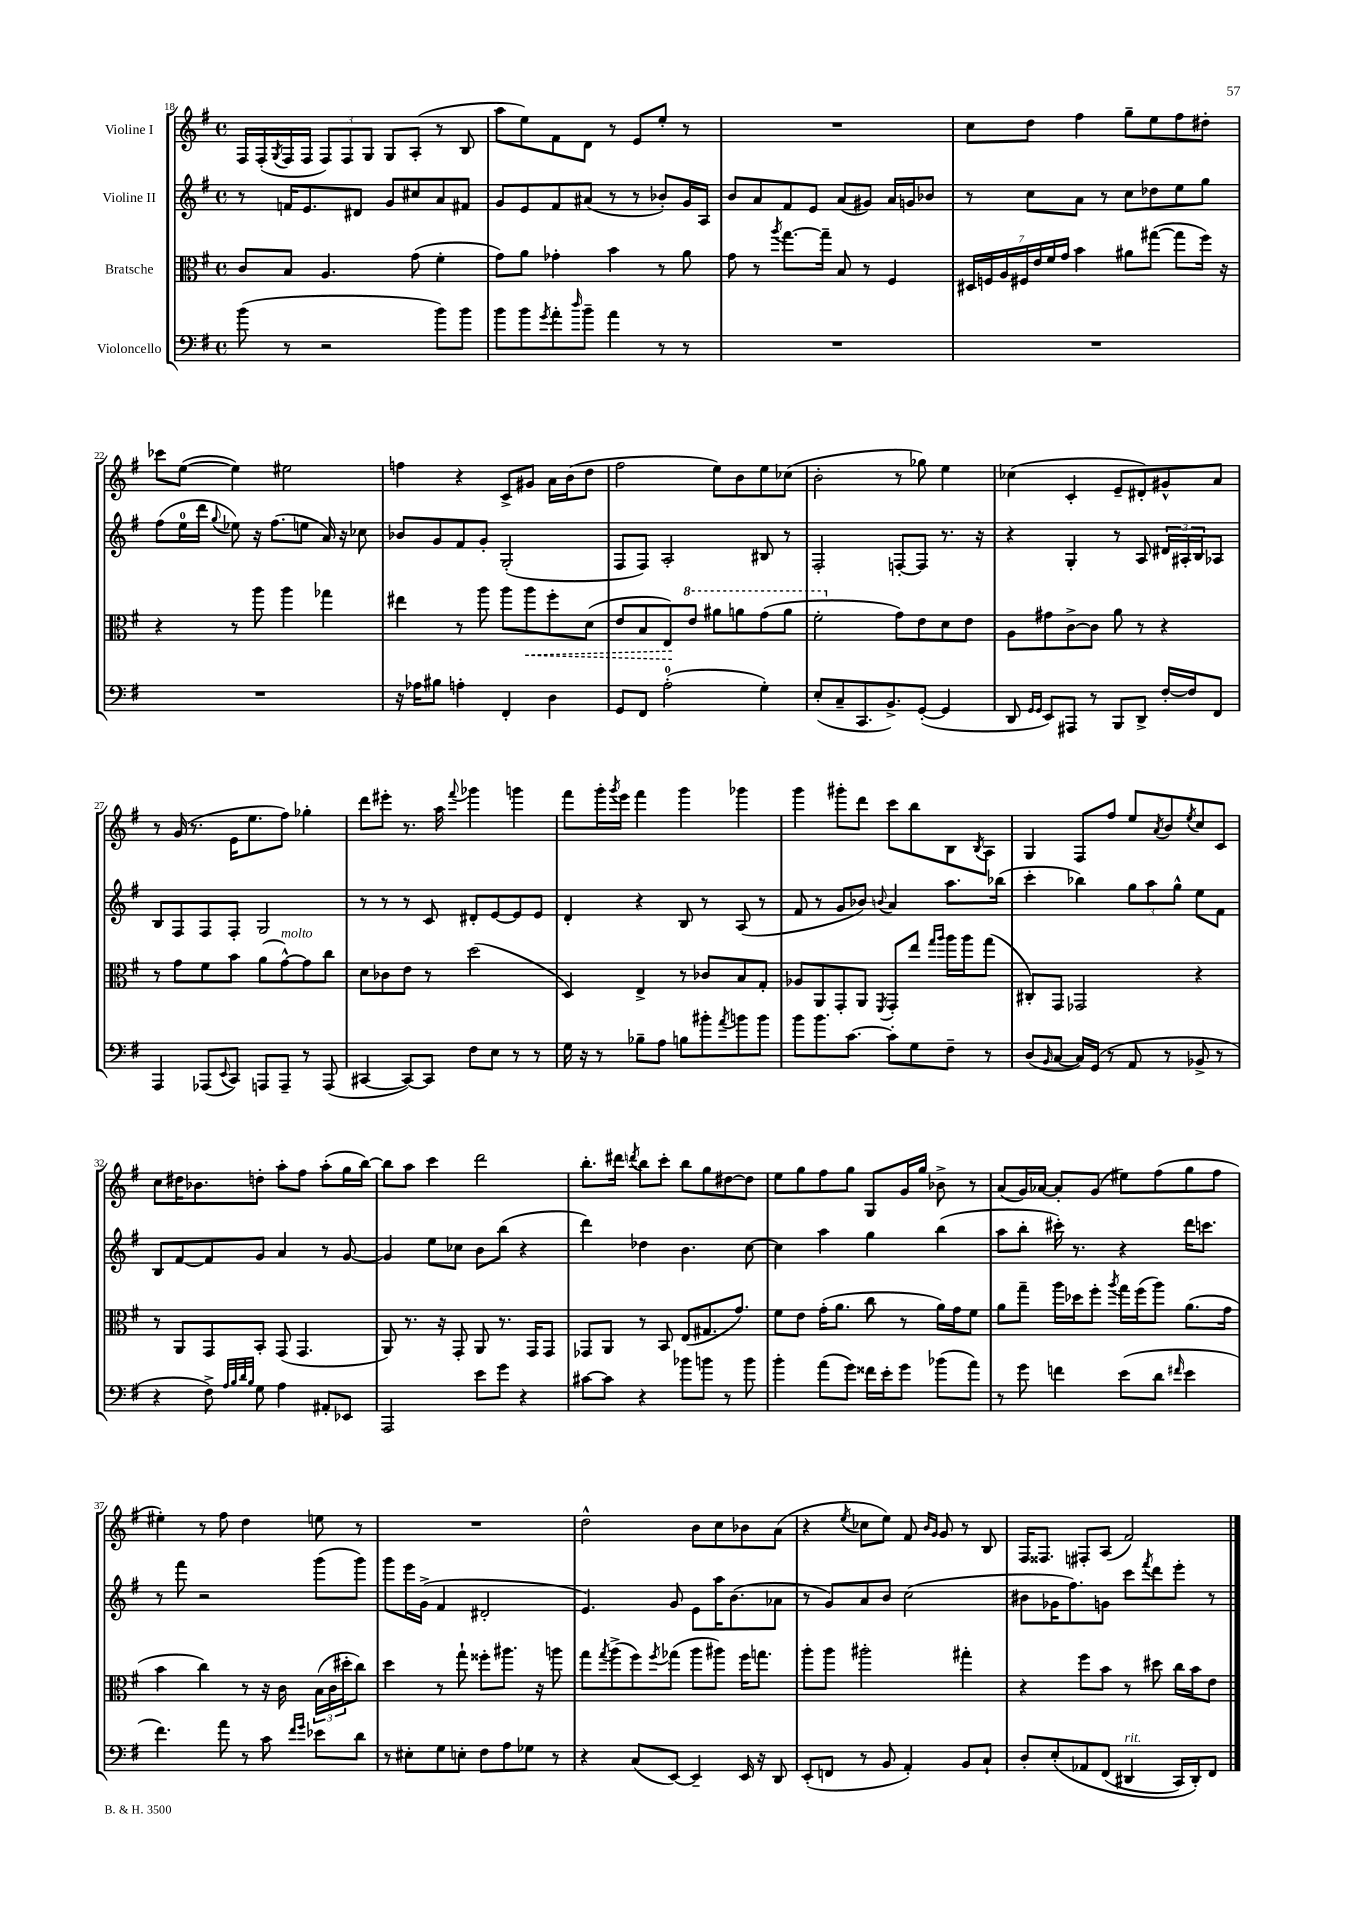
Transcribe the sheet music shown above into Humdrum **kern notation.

**kern	**kern	**kern	**kern
*staff4	*staff3	*staff2	*staff1
*clefF4	*clefC3	*clefG2	*clefG2
*k[f#]	*k[f#]	*k[f#]	*k[f#]
*M4/4	*M4/4	*M4/4	*M4/4
*met(c)	*met(c)	*met(c)	*met(c)
(8b\	8c/L	8r	16F#/LL
.	.	.	(16F#'/
.	.	.	8qG/
8r	8B/J	16f/LK	16F#/
.	.	8.e/	16F#/JJ
2r	4.A/	.	12F#/L)
.	.	.	12F#/
.	.	8d#/J	.
.	.	.	12G/J
.	.	8g/L	8G/L
.	(8g\	8cc#/	(8A'/J
8b\L)	4f#'\	8a/	8r
8b\J	.	8f#/J	8B/
=	=	=	=
8b\L	8g\L)	8g/L	8aa\L
8b\	8a\J	8e/	8ee\)
8qg/	.	.	.
8a'\	4g-'\	8f#/	8f#\
16qqdd/	.	.	.
8b~\J	.	(8a#/J	8d\J
4a\	4b\	8r	8r
.	.	8r	8e/L
8r	8r	8b-'/L)	8ee'/J
8r	8a\	16g/L	8r
.	.	16A/JJ	.
=	=	=	=
1r	8g\	8b/L	1r
.	8r	8a/	.
.	8qaa/	.	.
.	[8.gg\L	8f#/	.
.	.	8e/J	.
.	16gg~\]Jk	.	.
.	8B/	(8a/L	.
.	8r	8g#/J)	.
.	4F#/	16a/LL	.
.	.	16g/J	.
.	.	8b-/J	.
=	=	=	=
1r	28D#/LL	8r	8cc\L
.	28F/	.	.
.	28A/	.	.
.	28F#/	.	.
.	.	8cc\L	8dd\J
.	28e/	.	.
.	28f#/	.	.
.	28g/JJ	.	.
.	4b\	8a\J	4ff#\
.	.	8r	.
.	8a#\L	8cc\L	8gg~\L
.	([8gg#\J	8dd-\	8ee\
.	8gg#\]L	8ee\	8ff#\
.	16ff#\Jk)	8gg\J	8dd#'\J
.	16r	.	.
=	=	=	=
1r	4r	(8ff#\L	8ccc-\L
.	.	16ee\L	([8ee\J
.	.	16ddd\JJ	.
.	.	8qqgg/	.
.	8r	8ee-\)	4ee\])
.	8aa\	16r	.
.	.	(8.ff#\L	.
.	4aa\	.	2ee#\
.	.	8ee\J	.
.	4gg-\	16a/)	.
.	.	16r	.
.	.	8cc-\	.
=	=	=	=
16r	4ee#\	8b-/L	4ff\
16A-\LK	.	.	.
8B#\J	.	8g/	.
4A'\	8r	8f#/	4r
.	8aa\	8g'/J	.
4FF#'/	8aa\L	(2G'/	8c^/L
.	8aa\	.	8g#/J
4D\	8ff#'\	.	16a\LL
.	.	.	(16b\J
.	(8d\J	.	8dd\J
=	=	=	=
8GG/L	8e/L	8F#/L	2ff#\
8FF#/J	8B/	8F#/J)	.
(2A'\	8E/)	2A'/	.
.	8ee/J	.	.
.	8aa#\L	.	8ee\L)
.	8aa\	.	8b\
4G'\)	(8gg\	8B#/	8ee\
.	8aa\J	8r	(8cc-\J
=	=	=	=
(8E'/L	2ff#'\	2F#'/	2b'\
8C~/	.	.	.
8.CC/	.	.	.
8.BB^/)	.	.	.
.	8g\L)	[8F'/L	8r
([8GG'/J	8e\	8F/]J	8gg-\)
4GG/]	8d\	8.r	4ee\
.	8e\J	.	.
.	.	16r	.
=	=	=	=
8DD/	8A\L	4r	(4cc-\
16qqGG/LL	.	.	.
16qqGG/JJ	.	.	.
8EE/L)	8g#\	.	.
8AAA#/J	[8c^\	4G'/	4c'/
8r	8c\]J	.	.
8BBB/L	8a\	8r	8e~/L
8DD^/J	8r	8A/	8d#'/)
[16F#'/LL	4r	24d#/LL	8g#^^/
.	.	24A#'/	.
16F#/]J	.	.	.
.	.	24B/J	.
8FF#/J	.	8A-/J	8a/J
=	=	=	=
4AAA/	8r	8B/L	8r
.	8g\L	8F#/	(16g/
.	.	.	8.r
(8AAA-/L	8f#\	8F#/	.
8qqEE/	.	.	.
8CC/J)	8b\J	8F#'/J	16e\LK
.	.	.	8.ee\
8AAA/L	(8a\L	2G/	.
8AAA~/J	[8g^^\)	.	8ff#\J)
8r	8g\]	.	4gg-'\
(8AAA/	8cc\J	.	.
=	=	=	=
[4CC#/	8d\L	8r	8ddd\L
.	8c-\	8r	8eee#'\J
8CC#/_L)	8e\J	8r	8.r
8CC#/]J	8r	8c/	.
.	.	.	16aa\
.	.	.	8qqfff#/
8F#\L	(2dd\	8d#'/L	4ggg-\
8E\J	.	[8e/	.
8r	.	8e/]	4ggg\
8r	.	8e/J	.
=	=	=	=
16G\	4D/)	4d'/	8fff#\L
16r	.	.	.
8r	.	.	16ggg'\L
.	.	.	8qggg/
.	.	.	16eee\JJ
8B-~\L	4E^/	4r	4fff#\
8A\J	.	.	.
8B\L	8r	8B/	4ggg\
8b#'\	8c-/L	8r	.
8qa/	.	.	.
8b\	8B/	(8A/	4ggg-\
8b\J	8G'/J	8r	.
=	=	=	=
8b\L	8A-/L	8f#/	4ggg\
8.b\	8AA/	8r	.
.	8GG'/	8g/L	8ggg#'\L
[8.c\J	.	.	.
.	8AA/J	8b-/J)	8ddd\J
.	8qFF#/	8qqb/	.
8c'\]L	8GG'/L	4a/	8ccc\L
8G\	8ee/J	.	8bb\
.	16qqgg/LL	.	.
.	16qqaa/JJ	.	.
8F#~\J	16aa\LL	8.aa\L	8B\
.	16aa\J	.	.
.	.	.	8qB/
8r	(8gg\J	.	8A\J
.	.	(16bb-\Jk	.
=	=	=	=
(8D/L	8C#'/L)	4ccc'\	4G/
16qqBB/	.	.	.
[8C/J	8GG/J	.	.
16C/]LL)	2GG-/	4bb-\)	8F#/L
(16GG/JJ	.	.	.
8r	.	.	8ff#/J
8AA/	.	12gg\L	8ee/L
.	.	12aa\	.
.	.	.	8qa/
8r	.	.	8b/
.	.	12gg^^\J	.
.	.	.	8qee/
8BB-^/	4r	8ee\L	8cc/
8r	.	8f#\J	8c/J
=	=	=	=
4r	8r	8B/L	8cc\L
.	8AA/L	[8f#/	16dd#\K
.	.	.	8.b-\
8F#^\)	8GG/	8f#/]	.
32qqA/LLL	.	.	.
32qqB/	.	.	.
32qqd/	.	.	.
32qqB/JJJ	.	.	.
8G\	8BB'/J	8g/J	8dd'\J
4A\	(8GG/	4a/	8aa'\L
.	4.GG/	.	8ff#\J
8AA#'/L	.	8r	(8aa'\L
8EE-/J	.	[8g/	16gg\L
.	.	.	[16bb\JJ)
=	=	=	=
2AAA/	8AA/)	4g/]	8bb\]L
.	8.r	.	8aa\J
.	.	8ee\L	4ccc\
.	16r	.	.
.	8GG'/	8cc-\J	.
8e\L	8AA/	8b\L	2ddd\
8g\J	8.r	(8bb\J	.
4r	.	4r	.
.	16GG/LK	.	.
.	8GG/J	.	.
=	=	=	=
[8c#\L	8GG-/L	4ddd\)	8.bb'\L
8c#\]J	8AA/J	.	.
.	.	.	16ddd#\Jk
.	.	.	8qddd/
4r	8r	4dd-\	8bb\L
.	8BB/	.	8ccc'\J
8b-\L	(8E/L	4.b\	8bb\L
8b\J	8.G#/	.	8gg\
8r	.	.	[8dd#\
.	8.g/J)	.	.
8b\	.	[8cc\	8dd#\]J
=	=	=	=
4b'\	8f#\L	4cc\]	8ee\L
.	8e\J	.	8gg\
(8a\L	(16g'\LK	4aa\	8ff#\
.	8.a\J	.	.
8g\J)	.	.	8gg\J
16f##\LL	8cc\	4gg\	8G/L
16e'\J	.	.	.
8g\J	8r	.	16g/L
.	.	.	16gg/JJ
(8b-\L	16a\LL)	(4bb\	8b-^\
.	16g\J	.	.
8a\J)	8f#\J	.	8r
=	=	=	=
8r	8a\L	8aa\L	(8a/L
8g\	8gg~\J	8bb'\J	16g/L)
.	.	.	[16a-/JJ
4f\	16aa\LL	16ccc#'\)	8a-'/]L
.	16dd-\J	8.r	.
.	8ff#'\J	.	(8g/J
.	8qaa/	.	.
(8e\L	16gg\LL	4r	8ee#\L)
.	(16ff#\J	.	.
8d\J	8aa\J)	.	(8ff#\
16qqf#/	.	.	.
4e\	(8.a\L	16ddd\LK	8gg\
.	.	8.ccc\J	.
.	.	.	8ff#\J
.	16g\Jk	.	.
=	=	=	=
4.f#\)	4b\	8r	4ee#'\)
.	.	8fff#\	.
.	4cc\)	2r	8r
8a\	.	.	8ff#\
8r	8r	.	4dd\
8c\	16r	.	.
.	16c\	.	.
16qqf#/LL	.	.	.
16qqg/JJ	.	.	.
8e-\L	(24B\LL	(8ggg\L	8ee\
.	24c\	.	.
.	24dd#'\J	.	.
8d\J	8cc\J)	8ggg\J)	8r
=	=	=	=
8r	4dd\	8ggg\L	1r
8E#'\L	.	16eee\L	.
.	.	(16g^\JJ	.
8G\	8r	4f#/	.
8E'\J	8gg`\	.	.
8F#\L	8ff##'\L	2d#'/	.
8A\	8.aa#\J	.	.
8G-\J	.	.	.
.	16r	.	.
8r	8aa\	.	.
=	=	=	=
4r	8gg\L	4.e/)	2dd^^\
.	8qgg/	.	.
.	(8aa^\	.	.
(8C/L	8ff#\)	.	.
.	8qff#/	.	.
[8EE/J)	(8gg-\J	8g/	.
4EE~/]	8aa\L	8e\L	8b\L
.	8aa#\J)	16aa\K	8cc\
.	.	(8.b\	.
16EE/	16ff#\LK	.	8b-\
16r	8.gg\J	.	.
8DD/	.	8a-\J	(8a\J
=	=	=	=
(8EE'/L	8aa'\L	8r	4r
8FF/J	8aa\J	8g/L)	.
.	.	.	8qee/
8r	2aa#'\	8a/	8cc-\L
8BB/	.	8b/J	8ee\J)
4AA'/)	.	(2cc\	8f#/
.	.	.	16qqb/LL
.	.	.	16qqg/JJ
.	.	.	8g/
8BB/L	4gg#'\	.	8r
8C`/J	.	.	8B/
=	=	=	=
8D'/L	4r	8b#\L	16F#/LK
.	.	.	8.F##/J
&(8E'/	.	16g-\K	.
.	.	8.ff#\)	.
8AA-/	8ff#\L	.	8F#'/L
(8FF#/J	8b\J	8g\J	(8A/J
4DD#/	8r	8ccc\L	2f#/)
.	.	8qfff#/	.
.	8dd#\	8ddd\	.
16CC/LL)	16cc\LL	8eee'\J	.
16DD#'/J&)	16b\J	.	.
8FF#/J	8e\J	8r	.
==	==	==	==
*-	*-	*-	*-
